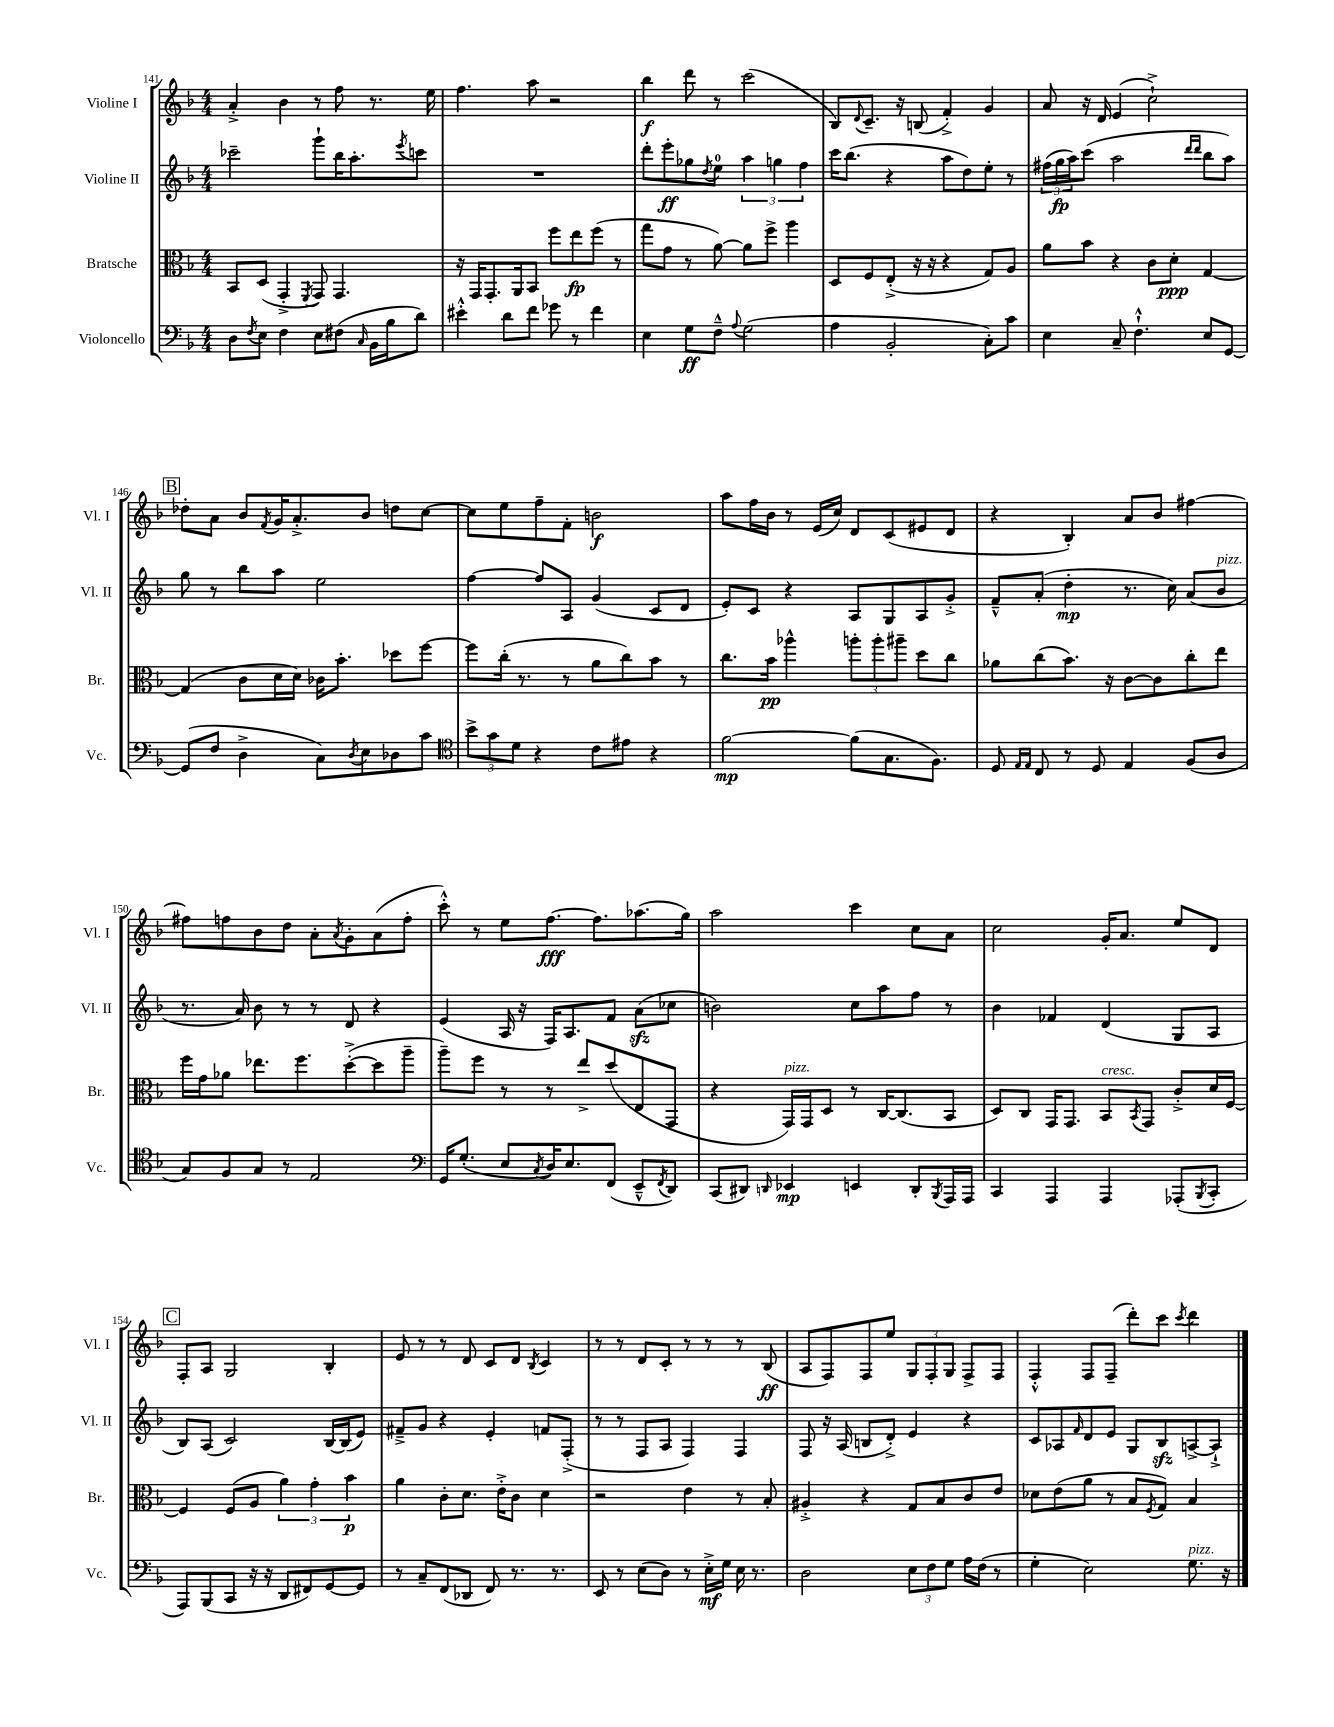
<<
\new StaffGroup <<
\new Staff = "s0" \with { instrumentName = "Violine I" shortInstrumentName = "Vl. I" } {
    \clef treble \key f \major \numericTimeSignature \time 4/4
    a'4-.-> bes'4 r8 f''8 r8. e''16 |
    f''4. a''8 r2 |
    bes''4\f d'''8 r8 c'''2( |
    bes8) \appoggiatura { d'8 } c'8.-- r16 b8( f'4-.->) g'4 |
    a'8 r16 d'16 e'4( c''2-!->) |
    \mark \markup { \box "B" } des''8-. a'8 bes'8 \acciaccatura { f'8 } g'16 a'8.-.-> bes'8 d''8 c''8~ |
    c''8 e''8 f''8-- f'8-. b'2\f |
    a''8 f''16 bes'16 r8 e'16( c''16) d'8 c'8( eis'8 d'8 |
    r4 bes4-.) a'8 bes'8 fis''4~ |
    fis''8 f''8 bes'8 d''8 a'8-. \acciaccatura { a'8 } g'8-. a'8( f''8-. |
    c'''8-.-^) r8 e''8 f''8.~\fff f''8. aes''8.( g''16) |
    a''2 c'''4 c''8 a'8 |
    c''2 g'16-. a'8. e''8 d'8 |
    \mark \markup { \box "C" } f8-. a8 g2 bes4-. |
    e'8 r8 r8 d'8 c'8 d'8 \acciaccatura { bes8 } c'4 |
    r8 r8 d'8 c'8-. r8 r8 r8 bes8\ff( |
    a8 f8) f8 e''8 \tuplet 3/2 { g8 f8-. g8 } f8-> f8 |
    f4-.-^ f8 f8--( d'''8-.) c'''8 \acciaccatura { c'''8 } d'''4 \bar "|." |
}
\new Staff = "s1" \with { instrumentName = "Violine II" shortInstrumentName = "Vl. II" } {
    \clef treble \key f \major \numericTimeSignature \time 4/4
    ces'''2-- g'''8-! bes''16 a''8.-. \acciaccatura { e'''8 } c'''8 |
    R1 |
    d'''8-. e'''8-.\ff ges''8 \acciaccatura { d''8 } e''8-0 \tuplet 3/2 { a''4 g''4 f''4 } |
    c'''16 bes''8.( r4 a''8 d''8) e''8-. r8 |
    \tuplet 3/2 { fis''16( g''16\fp a''16) } c'''8( a''2 \grace { d'''16 d'''16 } bes''8 a''8) |
    \mark \markup { \box "B" } g''8 r8 bes''8 a''8 e''2 |
    f''4~ f''8 a8 g'4( c'8 d'8 |
    e'8-.) c'8 r4 a8 g8 a8 g'8-.-> |
    f'8---^ a'8-.( d''4-.\mp r8. c''16) a'8( bes'8^\markup { \italic "pizz." } |
    r8. a'16) bes'8 r8 r8 d'8 r4 |
    e'4( a16 r16 f16) a8. f'8 a'8\sfz( ces''8 |
    b'2) c''8 a''8 f''8 r8 |
    bes'4 fes'4 d'4( g8 a8 |
    \mark \markup { \box "C" } bes8) a8( c'2) bes16~ bes16( e'8) |
    fis'8---> g'8 r4 e'4-. f'8 f8-.->( |
    r8 r8 f8 a8 f4) f4 |
    f8 r16 a16( b8 d'8-.->) e'4 r4 |
    c'8 aes8 \grace { f'16 } d'8 e'8 g8 bes8\sfz a8~-> a8-!-> \bar "|." |
}
\new Staff = "s2" \with { instrumentName = "Bratsche" shortInstrumentName = "Br." } {
    \clef alto \key f \major \numericTimeSignature \time 4/4
    bes,8 d8( g,4-.-> \acciaccatura { f,8 } g,8) g,4. |
    r16 g,16 g,8.-. a,16 bes,8 f''8 e''8\fp f''8( r8 |
    g''8 g'8 r8 a'8~) a'8 f''8-> a''4 |
    d8 f8 e8-.->( r16 r16 r4 g8) a8 |
    a'8 bes'8 r4 c'8 d'8-.\ppp g4~ |
    \mark \markup { \box "B" } g4( c'8 d'16 d'16) ces'16 bes'8.-. des''8 f''8~ |
    f''8 c''16-.( r8. r8 a'8 c''8) bes'8 r8 |
    c''8. bes'16\pp aes''4-^ \tuplet 3/2 { a''8-. a''8-. ais''8-- } d''8 c''8 |
    aes'8 c''8( bes'8.) r16 c'8~ c'8 c''8-. e''8 |
    f''16 g'16 aes'8 ees''8. f''8. d''8~-.->( d''8 a''8-- |
    a''8--) f''8 r8 r8 e''8-> d''8( e8 g,8 |
    r4 g,16^\markup { \italic "pizz." }) g,16 d8 r8 c16~ c8.( bes,8 |
    d8) c8 g,16 g,8. bes,8^\markup { \italic "cresc." } \acciaccatura { bes,8 } g,8 c'8-.-> d'16 f16~ |
    \mark \markup { \box "C" } f4 f8( a8 \tuplet 3/2 { a'4) g'4-. bes'4\p } |
    a'4 c'8-. d'8. e'16-.-> c'8 d'4 |
    r2 e'4 r8 bes8-. |
    ais4-.-> r4 g8 bes8 c'8 e'8 |
    des'8 e'8( a'8 r8 bes8 \acciaccatura { f8 } g8) bes4 \bar "|." |
}
\new Staff = "s3" \with { instrumentName = "Violoncello" shortInstrumentName = "Vc." } {
    \clef bass \key f \major \numericTimeSignature \time 4/4
    d8 \acciaccatura { f8 } e8 f4 e8 fis8( \grace { c16 } bes,16 bes16 d'8) |
    eis'4-.-^ d'8 f'8 ges'8 r8 f'4 |
    e4 g8\ff f8---^ \appoggiatura { a8 } g2( |
    a4 bes,2-. c8-.) c'8 |
    e4 c8-- f4.-!-^ e8 g,8~ |
    \mark \markup { \box "B" } g,8( f8 d4-> c8) \acciaccatura { d8 } e8 des8 c'8 |
    \clef tenor \tuplet 3/2 { bes'8-> g'8 d'8 } r4 c'8 eis'8 r4 |
    f'2~\mp f'8( g8. f8.) |
    d8 \grace { e16 e16 } c8 r8 d8 e4 f8( a8 |
    g8) f8 g8 r8 e2 |
    \clef bass g,16 g8.-.( e8 \acciaccatura { c8 } d16) e8. f,8( e,8---^ \acciaccatura { f,8 } d,8) |
    c,8( dis,8) \grace { d,16 } ees,4\mp e,4 d,8-. \acciaccatura { bes,,8 } a,,16 a,,16 |
    c,4 a,,4 a,,4 aes,,8-.( \acciaccatura { bes,,8 } c,8-. |
    \mark \markup { \box "C" } a,,8) bes,,8( c,8 r16 r16 d,8 fis,8) g,8~ g,8 |
    r8 c8-- f,8( des,8 f,8) r8. r8. |
    e,8 r8 e8( d8) r8 e16-.->\mf g16 e16 r8. |
    d2 \tuplet 3/2 { e8 f8 g8 } a16 f16( r8 |
    g4-. e2) g8.^\markup { \italic "pizz." } r16 \bar "|." |
}
>>
>>
\layout { \context { \Score currentBarNumber = #141 } }
